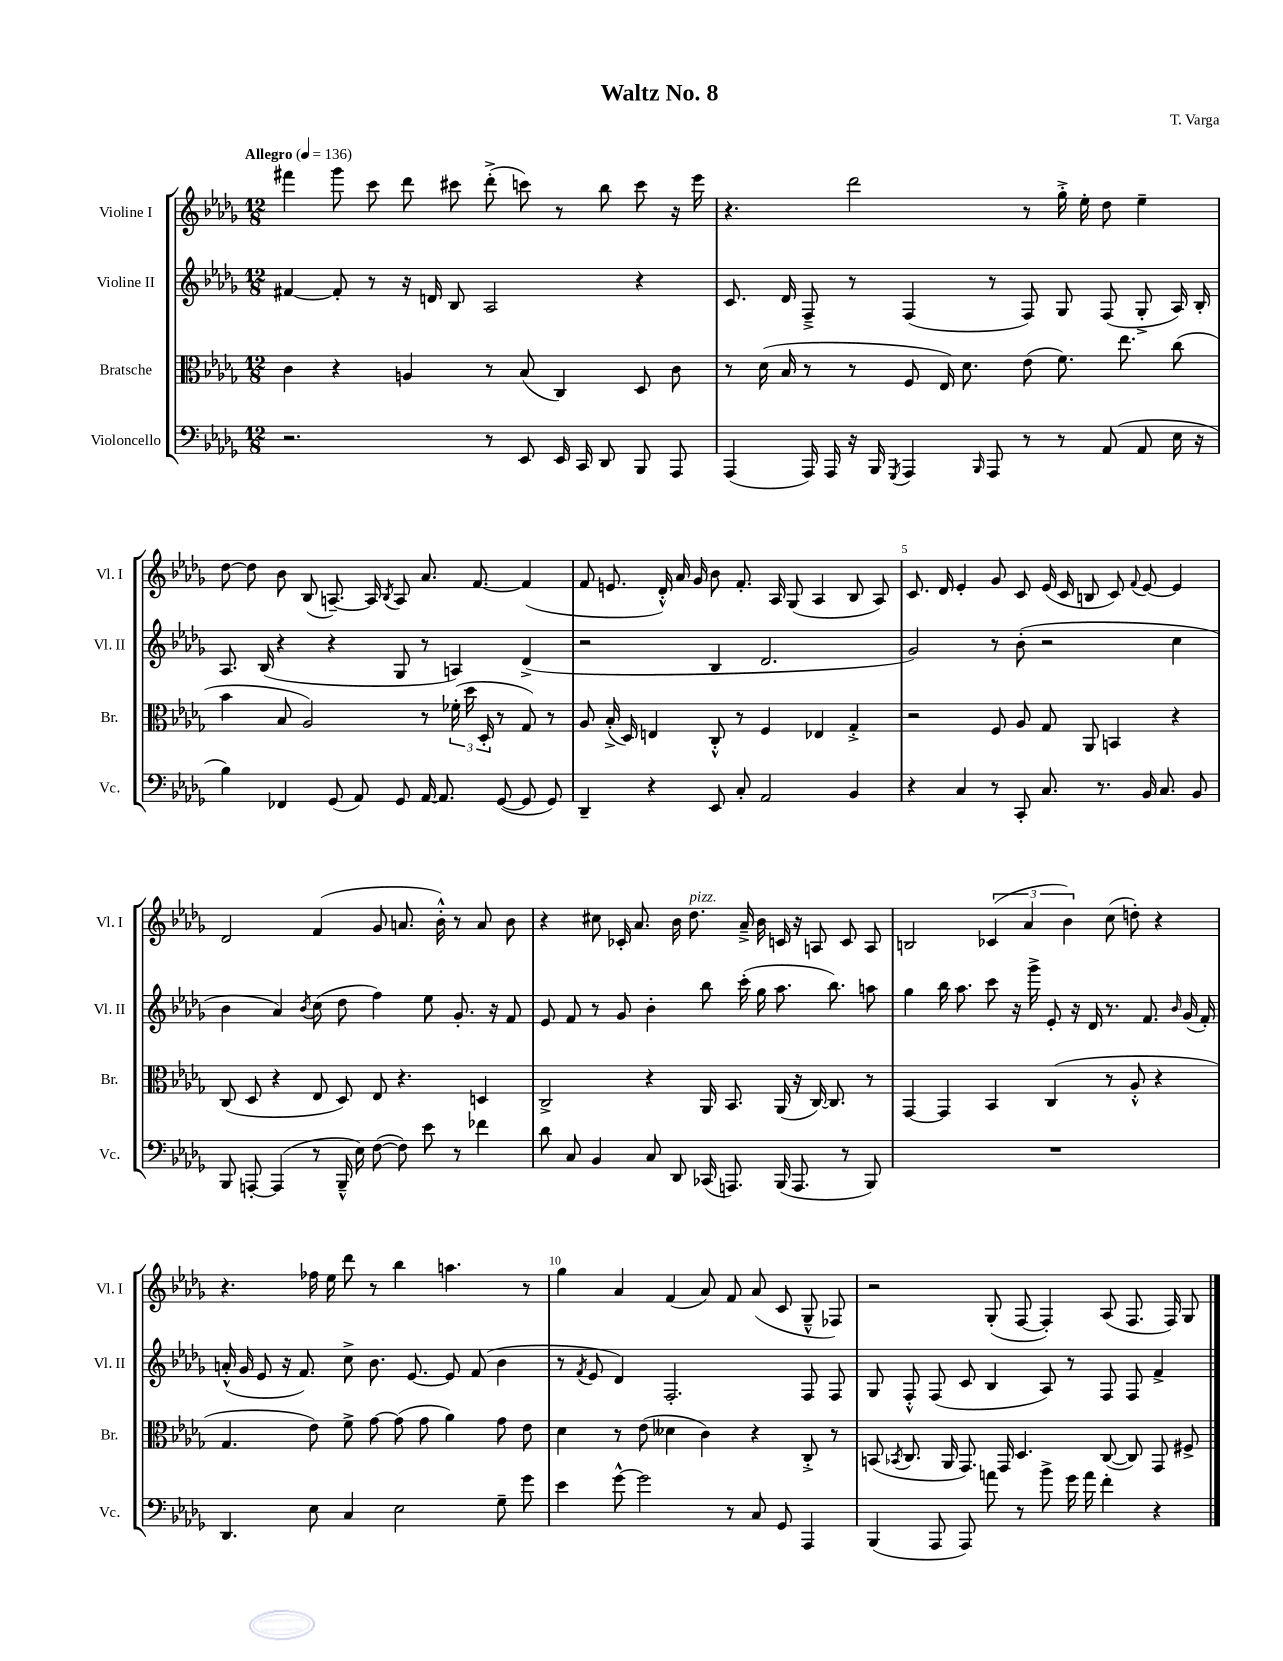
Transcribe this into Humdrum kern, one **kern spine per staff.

**kern	**kern	**kern	**kern
*staff4	*staff3	*staff2	*staff1
*clefF4	*clefC3	*clefG2	*clefG2
*k[b-e-a-d-g-]	*k[b-e-a-d-g-]	*k[b-e-a-d-g-]	*k[b-e-a-d-g-]
*M12/8	*M12/8	*M12/8	*M12/8
*MM136	*MM136	*MM136	*MM136
2.r	4c	[4f#	4fff#
.	4r	8f#']	8ggg-
.	.	8r	8ccc
.	4A	16r	8ddd-
.	.	16d	.
.	.	8B-	8ccc#
8r	8r	2A-	(8ddd-'^
8EE-	(8B-	.	8ccc)
16EE-	4C)	.	8r
16CC	.	.	.
8DD-	.	.	8bb-
8BBB-	8D-	4r	8ccc
8AAA-	8c	.	16r
.	.	.	16eee-
=	=	=	=
(4AAA-	8r	8.c	4.r
.	(16d-	.	.
.	16B-	16d-	.
16AAA-)	8r	8F~^	.
16AAA-	.	.	.
16r	8r	8r	2ddd-
16BBB-	.	.	.
8qGGG-	.	.	.
4AAA-	8F	(4F	.
.	16E-)	.	.
.	8.d-	.	.
16qqBBB-	.	.	.
8AAA-	.	8r	.
8r	(8e-	8F)	8r
8r	8.f)	8G-	16gg-'^
.	.	.	16ee-'
(8AA-	.	(8F	8dd-
.	8.ee-	.	.
8AA-	.	8G-'^	4ee-~
16E-	(8cc	16A-)	.
16r	.	16B-'	.
=	=	=	=
4B-)	4b-	8.A-	[8dd-
.	.	.	8dd-]
.	.	(16B-	.
4FF-	8B-	4r	8b-
.	2A-)	.	(8B-
(8GG-	.	4r	[8.A~)
8AA-)	.	.	.
.	.	.	16A]
.	.	.	8qB-
8GG-	.	8G-	8A
[16AA-	8r	8r	8.a-
8.AA-]	.	.	.
.	(24f-'	4A)	.
.	24dd-	.	.
.	.	.	[8.f
.	24D-'	.	.
([8GG-	8r	.	.
8GG-]	8G-)	(4d-^	(4f]
8GG-)	8r	.	.
=	=	=	=
4DD-~	8A-	2r	8f
.	(16B-'^	.	8.e
.	16D-)	.	.
4r	4E	.	.
.	.	.	16d-'^^)
.	.	.	16a-
.	.	.	16g-
8EE-	8C'^^	4B-	8b-
8C'	8r	.	8.f'
2AA-	4F	2.d-	.
.	.	.	16A-
.	.	.	(8G-
.	4E-	.	4A-
4BB-	4G-'^	.	8B-
.	.	.	8A-)
=	=	=	=
4r	2r	2g-)	8.c
.	.	.	16d-
4C	.	.	4e-'
8r	8F	8r	8g-
8CC'	8A-	(8b-'	8c
8.C	8G-	2r	(16e-
.	.	.	16c
.	8AA-	.	8B
8.r	.	.	.
.	4BB	.	8c)
.	.	.	8qqf
16BB-	.	.	[8e-
8.C	.	.	.
.	4r	4cc	4e-]
8BB-	.	.	.
=	=	=	=
8BBB-	(8C	4b-	2d-
[8AAA'	8D-	.	.
(4AAA]	4r	4a-)	.
.	.	8qb-	.
8r	8E-	(8cc	(4f
16BBB-~^^	8D-)	8dd-	.
16E-)	.	.	.
([8F	8E-	4ff)	8g-
8F])	4.r	.	8.a
8e-	.	8ee-	.
.	.	.	16b-'^^)
8r	.	8.g-'	8r
4f-	4D	.	8a
.	.	16r	.
.	.	8f	8b-
=	=	=	=
8d-	2C^	8e-	4r
8C	.	8f	.
4BB-	.	8r	8cc#
.	.	8g-	16c-'
.	.	.	8.a-
8C	4r	4b-'	.
8DD-	.	.	16b-
.	.	.	8.dd-
(16CC-	16AA-	8bb-	.
8.AAA)	8.BB-	.	.
.	.	(16ccc'	16a-~^
.	.	16gg-	16b-
(16BBB-	(16AA-	8.aa-	16c
8.AAA	16r	.	16r
.	[16C)	.	8A
.	8.C]	8.bb-)	.
8r	.	.	8c
8BBB-)	8r	8aa	8A
=	=	=	=
1.r	[4GG-	4gg-	2B
.	4GG-]	16bb-	.
.	.	8.aa-	.
.	4BB-	8ccc	(6c-
.	.	16r	.
.	.	.	6a-
.	.	16ggg-^	.
.	(4C	8e-'	.
.	.	.	6b-)
.	.	16r	.
.	.	16d-	.
.	8r	8.r	(8cc
.	8A-'^^	.	8dd')
.	.	8.f	.
.	4r	.	4r
.	.	16qqb-	.
.	.	(16g-	.
.	.	16f')	.
=	=	=	=
4.DD-	4.G-	(16a'^^	4.r
.	.	16g-	.
.	.	8e-	.
.	.	16r	.
.	.	8.f)	.
8E-	8e-)	.	16ff-
.	.	.	16ee-
4C	8f^	8cc^	8ddd-
.	[8g-	8.b-	8r
2E-	(8g-]	.	4bb-
.	.	[8.e-	.
.	8g-	.	.
.	4a-)	8e-]	4.aa
.	.	(8f	.
8G-~	8g-	4b-	.
8g-	8e-	.	8r
=	=	=	=
4e-	4d-	8r	4gg-
.	.	8qf	.
.	.	8e-	.
[8g-^^	8r	4d-)	4a-
2g-]	(8e-	.	.
.	4d--	2.F'	(4f
.	4c)	.	8a-)
8r	.	.	8f
8C	4r	.	(8a-
8GG-	.	.	8c
4AAA-	8C'^	8F	8G-~^^
.	8r	8F	8F-)
=	=	=	=
(4BBB-	(8BB	8G-	2r
.	8qBB-	.	.
.	8.C	8F'^^	.
8AAA-	.	(8F	.
.	16AA-	.	.
8AAA-)	8.GG-)	8c	.
8a	.	4B-	(8G-'
.	16GG-	.	.
8r	4.D-	.	[8F
8b-^	.	8A-)	4F'])
16g-	.	8r	.
16a	.	.	.
4f'	([8C	8F	(8A-
.	8C])	8F	8.F
4r	8GG-	4f^	.
.	.	.	16F)
.	8F#^	.	8G-
==	==	==	==
*-	*-	*-	*-
